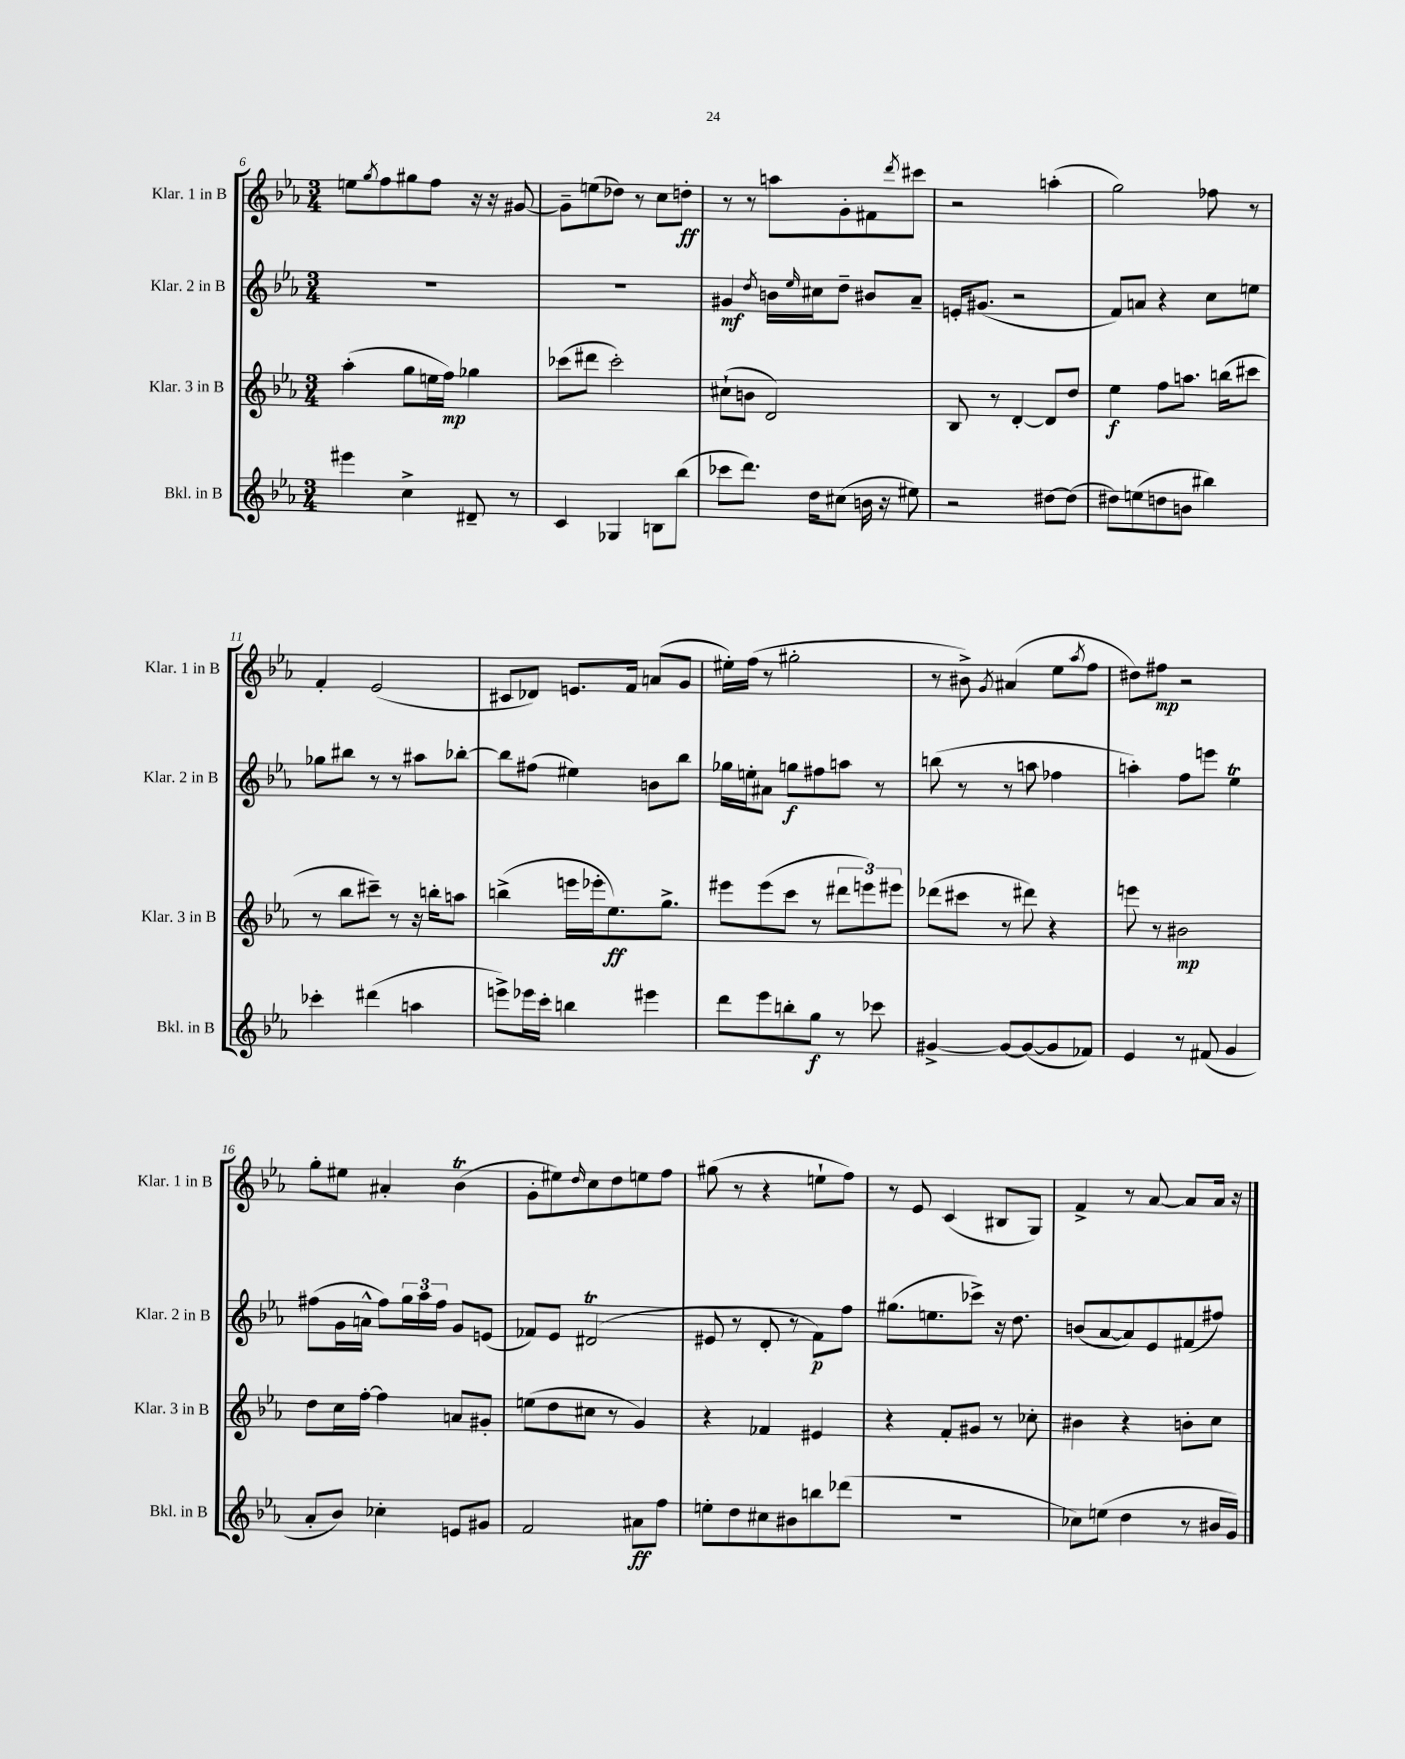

**kern	**kern	**kern	**kern
*staff4	*staff3	*staff2	*staff1
*clefG2	*clefG2	*clefG2	*clefG2
*k[b-e-a-]	*k[b-e-a-]	*k[b-e-a-]	*k[b-e-a-]
*M3/4	*M3/4	*M3/4	*M3/4
4eee#	(4aa-'	2.r	8ee
.	.	.	8qgg
.	.	.	8ff
4cc^	8gg	.	8gg#
.	16ee	.	8ff
.	16ff)	.	.
8d#~	4gg-	.	16r
.	.	.	16r
8r	.	.	[8g#
=	=	=	=
4c	(8ccc-	2.r	8g#~]
.	8ddd#	.	(8ee
4G-	2ccc-')	.	8dd-)
.	.	.	8r
8B	.	.	8cc
(8bb-	.	.	8dd'
=	=	=	=
8ccc-	(8cc#`	4g#	8r
8.ddd)	8b	.	8r
.	.	8qdd	.
.	2d)	16b	8aa
.	.	16qqee-	.
16dd	.	16cc#	.
(8cc#	.	8dd~	8g'
16b	.	8b#	8f#
16r	.	.	.
.	.	.	8qddd
8ee#)	.	8a-~	8ccc#
=	=	=	=
2r	8B-	16e'	2r
.	.	(8.g#	.
.	8r	.	.
.	[4d'	2r	.
[8dd#	8d]	.	(4aa'
(8dd#]	8dd	.	.
=	=	=	=
8dd#)	4ee-	8f)	2gg)
(8ee	.	8a	.
8dd	8ff	4r	.
8b	8.aa	.	.
4bb#)	.	8cc	8ff-
.	(16bb	.	.
.	8ccc#	8ee	8r
=	=	=	=
4ccc-'	8r	8gg-	4f'
.	8bb-	8bb#	.
(4ddd#	8ccc#~)	8r	(2e-
.	8r	8r	.
4aa	16r	8aa#	.
.	16bb'	.	.
.	8aa	[8bb-'	.
=	=	=	=
8eee^)	(4bb^	8bb-]	8c#
16eee-	.	(8ff#	8d-)
16ccc'	.	.	.
4bb	16eee	4ee#)	8.e
.	16eee-'	.	.
.	8.ee-)	.	.
.	.	.	16f
4eee#	.	8b	(8a
.	8.gg^	.	.
.	.	8bb-	8g
=	=	=	=
8ddd	8eee#	16gg-	16ee#')
.	.	16ee'	(16ff
8eee-	(8eee#	8a#	8r
8bb'	8ccc	8gg	2gg#'
8gg	8r	8ff#	.
8r	12ddd#	8aa	.
.	12eee)	.	.
8ccc-	.	8r	.
.	12eee#	.	.
=	=	=	=
[4g#^	(8ddd-	(8bb	8r
.	8ccc#	8r	8b#^)
.	.	.	8qg
8g#_	8r	8r	(4a#
(8g#_	8ddd#)	8aa	.
8g#]	4r	4ff-	8ee-
.	.	.	8qaa-
8f-)	.	.	8ff
=	=	=	=
4e-	8eee	4aa')	8dd#)
.	8r	.	8ff#
8r	2b#	8ff	2r
(8f#	.	8eee	.
4g	.	4ee-	.
=	=	=	=
8a-'	8dd	(8ff#	8gg'
8b-)	16cc	16g	8ee#
.	[16ff'	16a^^	.
4cc-'	4ff]	8ff#)	4a#'
.	.	24gg	.
.	.	24aa-	.
.	.	24ff#	.
8e	8a	8g	(4b-
8g#	8g#'	(8e	.
=	=	=	=
2f	(8ee	8f-)	8g'
.	8dd	8e-	8ee#)
.	.	.	16qqdd
.	8cc#	(2d#	8cc
.	8r	.	8dd
8a#	4g)	.	8ee
8ff	.	.	8ff
=	=	=	=
8ee'	4r	8e#	(8gg#
8dd	.	8r	8r
8cc#	4f-	8d'	4r
8b#	.	8r	.
8bb	4e#	8f)	8ee`
(8ddd-	.	8ff	8ff)
=	=	=	=
2.r	4r	(8.gg#	8r
.	.	.	8e-
.	.	8.ee	.
.	8f'	.	(4c
.	8g#	8ccc-^)	.
.	8r	16r	8B#
.	.	8.dd	.
.	8cc-'	.	8G)
=	=	=	=
8cc-)	4b#	(8b	4f^
(8ee	.	[8a-	.
4dd	4r	8a-])	8r
.	.	8e-	[8a-
8r	8b'	(8f#	8a-]
16b#	8cc	8ff#)	16a-
16g)	.	.	16r
==	==	==	==
*-	*-	*-	*-
